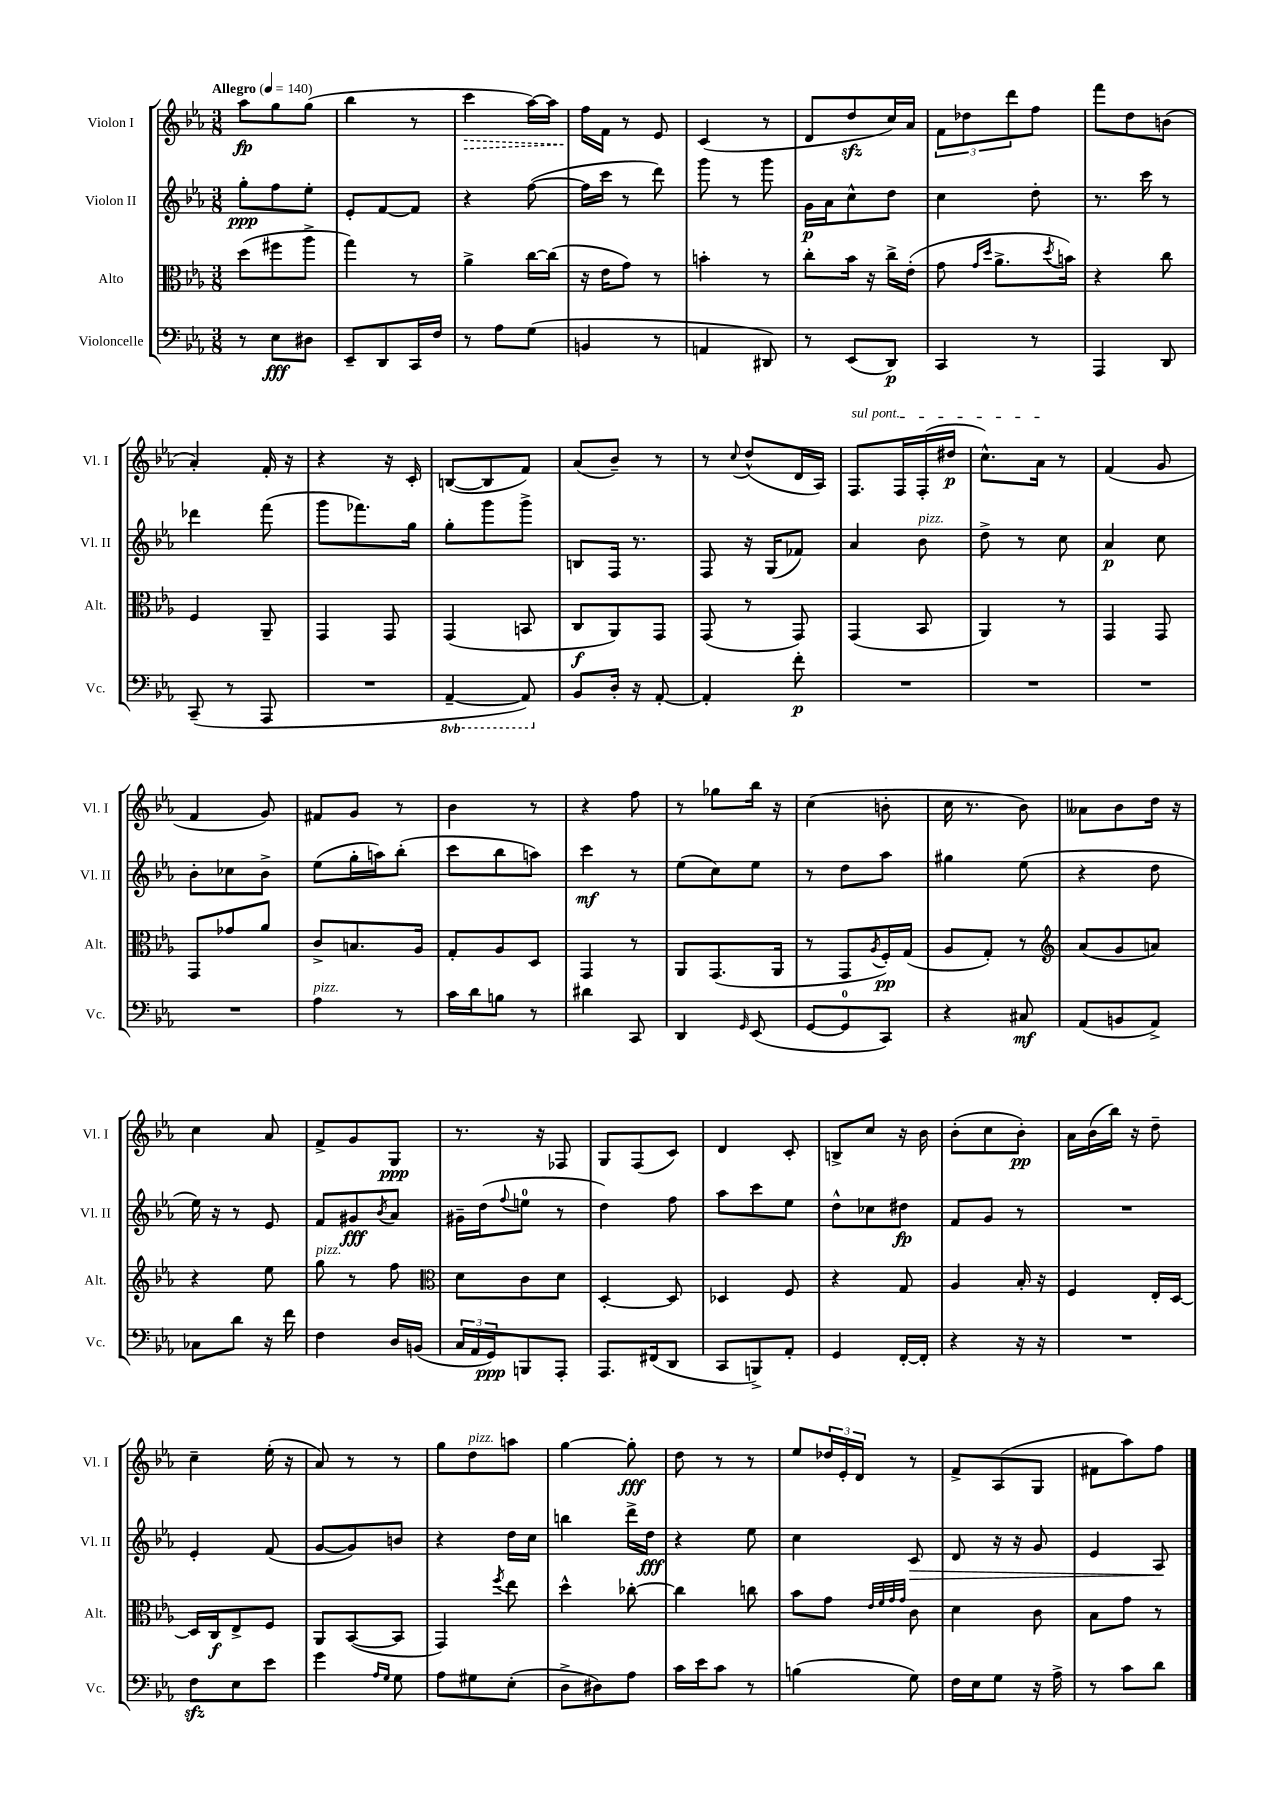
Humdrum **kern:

**kern	**kern	**kern	**kern
*staff4	*staff3	*staff2	*staff1
*clefF4	*clefC3	*clefG2	*clefG2
*k[b-e-a-]	*k[b-e-a-]	*k[b-e-a-]	*k[b-e-a-]
*M3/8	*M3/8	*M3/8	*M3/8
*MM140	*MM140	*MM140	*MM140
8r	(8dd	8gg'	8aa-
8E-	8ff#	8ff	8gg
8D#	8aa-^	8ee-'	(8gg
=	=	=	=
8EE-~	4gg)	8e-'	4bb-
8DD	.	[8f	.
16CC	8r	8f]	8r
16F	.	.	.
=	=	=	=
8r	4a-^	4r	4ccc
8A-	.	.	.
(8G	[16cc	([8ff	[16aa-)
.	(16cc]	.	16aa-]
=	=	=	=
4BB	16r	16ff]	16ff
.	16e-	16ccc	16f
.	8g)	8r	8r
8r	8r	8ddd)	8e-
=	=	=	=
4AA	4b'	8ggg	(4c
.	.	8r	.
8DD#)	8r	8ggg	8r
=	=	=	=
8r	8cc'	16g	8d
.	.	16a-	.
(8EE-	16b-	8cc^^	8dd
.	16r	.	.
8DD)	16cc^	8dd	16cc)
.	(16e-'	.	16a-
=	=	=	=
4CC	8g	4cc	12f
.	.	.	12dd-
.	16qqg	.	.
.	16qqdd	.	.
.	8.a-^	.	.
.	.	.	12ddd
8r	.	8dd'	8ff
.	8qdd	.	.
.	16b)	.	.
=	=	=	=
4AAA-	4r	8.r	8fff
.	.	.	8dd
.	.	16ccc	.
8DD	8cc	8r	(8b
=	=	=	=
(8CC~	4F	4ddd-	4a-')
8r	.	.	.
8AAA-	8AA-~	(8fff	16f'
.	.	.	16r
=	=	=	=
4.r	4GG	8ggg	4r
.	.	8.fff-)	.
.	8GG	.	16r
.	.	16gg	16c'
=	=	=	=
[4AAA-~	(4GG	8gg'	([8B
.	.	8ggg	8B]
8AAA-])	8BB	8ggg^	8f)
=	=	=	=
8BB-	8C	8B	(8a-
16D'	8AA-)	16F	8b-~)
16r	.	8.r	.
[8AA-'	8GG	.	8r
=	=	=	=
4AA-']	(8GG	8F	8r
.	.	.	8qqcc
.	8r	16r	(8dd^^
.	.	(16G	.
8f'	8GG)	8f-)	16d
.	.	.	16A-)
=	=	=	=
4.r	(4GG	4a-	8.F
.	.	.	16F
.	8BB-	8b-	(16F'
.	.	.	16dd#
=	=	=	=
4.r	4AA-)	8dd^	8.cc^^)
.	.	8r	.
.	.	.	16a-
.	8r	8cc	8r
=	=	=	=
4.r	4GG	4a-	(4f
.	8GG	8cc	8g
=	=	=	=
4.r	8GG	8b-'	4f
.	8g-	8cc-	.
.	8a-	8b-^	8g)
=	=	=	=
4A-	8c^	(8ee-	8f#
.	8.B	16gg'	8g
.	.	16aa)	.
8r	.	(8bb-'	8r
.	16A-	.	.
=	=	=	=
16c	8G'	8ccc	4b-
16d	.	.	.
8B	8A-	8bb-	.
8r	8D	8aa)	8r
=	=	=	=
4d#	4GG	4ccc	4r
8CC	8r	8r	8ff
=	=	=	=
4DD	8AA-	(8ee-	8r
.	(8.GG	8cc)	8gg-
16qqGG	.	.	.
(8EE-	.	8ee-	16bb-
.	16AA-	.	16r
=	=	=	=
[8GG	8r	8r	(4cc
8GG]	8GG	8dd	.
.	8qA-	.	.
8CC)	16F')	8aa-	8b'
.	(16G	.	.
=	=	=	=
4r	8A-	4gg#	16cc
.	.	.	8.r
.	8G')	.	.
8C#	8r	(8ee-	8b-)
=	=	=	=
*	*clefG2	*	*
(8AA-	(8a-	4r	8a--
8BB	8g	.	8b-
8AA-^)	8a)	8dd	16dd
.	.	.	16r
=	=	=	=
8C-	4r	16ee-)	4cc
.	.	16r	.
8d	.	8r	.
16r	8ee-	8e-	8a-
16f	.	.	.
=	=	=	=
4F	8gg	8f	8f^
.	8r	8g#	8g
.	.	8qb-	.
16D	8ff	8a-	8G
(16BB	.	.	.
=	=	=	=
*	*clefC3	*	*
24C	8d	16g#~	8.r
24AA-	.	.	.
.	.	(16dd	.
24GG)	.	.	.
.	.	8qqff	.
8BBB	8c	8ee	.
.	.	.	16r
8AAA-'	8d	8r	8F-
=	=	=	=
8.AAA-	[4D'	4dd)	8G
.	.	.	(8F
(16FF#	.	.	.
8DD	8D]	8ff	8c)
=	=	=	=
8CC	4D-	8aa-	4d
8BBB^)	.	8ccc	.
8AA-'	8F	8ee-	8c'
=	=	=	=
4GG	4r	8dd^^	8B^
.	.	8cc-	8cc
[16FF'	8G	8dd#	16r
16FF']	.	.	16b-
=	=	=	=
4r	4A-	8f	(8b-'
.	.	8g	8cc
16r	16B-'	8r	8b-')
16r	16r	.	.
=	=	=	=
4.r	4F	4.r	16a-
.	.	.	(16b-
.	.	.	16bb-)
.	.	.	16r
.	16E-'	.	8dd~
.	[16D	.	.
=	=	=	=
8F	16D]	4e-'	4cc~
.	16C	.	.
8E-	8E-^	.	.
8e-	8F	(8f	(16ee-'
.	.	.	16r
=	=	=	=
4g	8AA-	[8g	8a-)
.	([8BB-	8g])	8r
16qqA-	.	.	.
16qqG	.	.	.
8G	8BB-]	8b	8r
=	=	=	=
8A-	4GG)	4r	8gg
8G#	.	.	8dd
.	8qff	.	.
(8E-'	8ee-	16dd	8aa
.	.	16cc	.
=	=	=	=
8D^	4dd^^	4bb	[4gg
8D#)	.	.	.
8A-	[8cc-'	16ddd^	8gg']
.	.	16dd	.
=	=	=	=
16c	4cc-]	4r	8dd
16e-	.	.	.
8c	.	.	8r
8r	8cc	8ee-	8r
=	=	=	=
(4B	8b-	4cc	8ee-
.	8g	.	24dd-
.	.	.	24e-'
.	.	.	24d
.	32qqe-	.	.
.	32qqf	.	.
.	32qqg	.	.
.	32qqg	.	.
8G)	8c	8c	8r
=	=	=	=
16F	4d	8d	8f^
16E-	.	.	.
8G	.	16r	(8A-
.	.	16r	.
16r	8c	8g	8G
16A-^	.	.	.
=	=	=	=
8r	8B-	4e-	8f#
8c	8g	.	8aa-)
8d	8r	8A-	8ff
==	==	==	==
*-	*-	*-	*-
